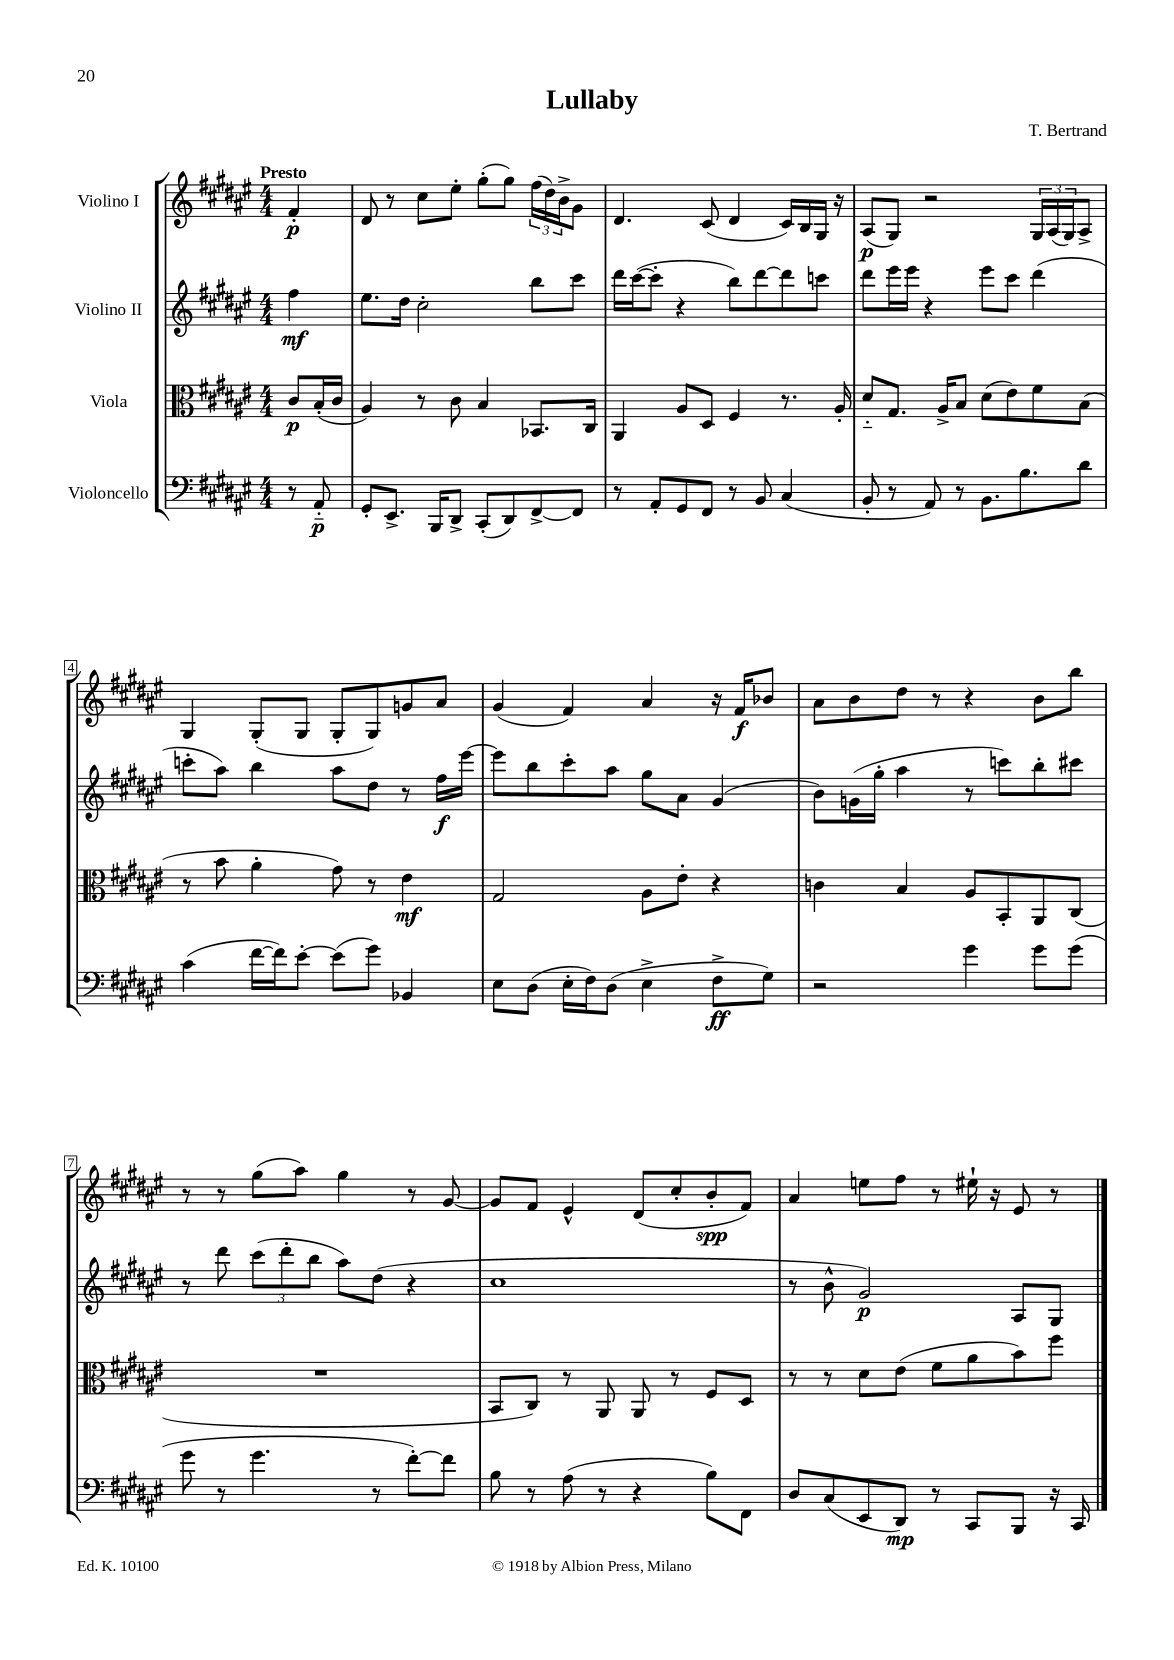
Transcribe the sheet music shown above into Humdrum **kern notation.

**kern	**dynam	**kern	**dynam	**kern	**dynam	**kern	**dynam
*part4	*part4	*part3	*part3	*part2	*part2	*part1	*part1
*staff4	*staff4	*staff3	*staff3	*staff2	*staff2	*staff1	*staff1
*I"Violoncello	*	*I"Viola	*	*I"Violino II	*	*I"Violino I	*
*clefF4	*	*clefC3	*	*clefG2	*	*clefG2	*
*k[f#c#g#d#a#e#]	*	*k[f#c#g#d#a#e#]	*	*k[f#c#g#d#a#e#]	*	*k[f#c#g#d#a#e#]	*
*M4/4	*	*M4/4	*	*M4/4	*	*M4/4	*
=	=	=	=	=	=	=	=
!	!	!	!	!	!	!LO:TX:a:B:t=Presto	!
8r	.	8c#/L	p	4ff#\	mf	4f#'/	p
8AA#/	p	(16B'/L	.	.	.	.	.
.	.	16c#/JJ	.	.	.	.	.
=1	=1	=1	=1	=1	=1	=1	=1
8GG#'/L	.	4A#/)	.	8.ee#\L	.	8d#/	.
8.EE#^/J	.	.	.	.	.	8r	.
.	.	.	.	16dd#\Jk	.	.	.
.	.	8r	.	2cc#'\	.	8cc#\L	.
16BBB/KL	.	.	.	.	.	.	.
8DD#^/J	.	8c#\	.	.	.	8ee#'\J	.
(8CC#'/L	.	4B/	.	.	.	(8gg#'\L	.
8DD#/)	.	.	.	.	.	8gg#\J)	.
[8FF#^/	.	8.BB-X/L	.	8bb\L	.	(24ff#\LL	.
.	.	.	.	.	.	24dd#\)	.
.	.	.	.	.	.	24b^\J	.
8FF#/J]	.	.	.	8ccc#\J	.	8g#\J	.
.	.	16C#/Jk	.	.	.	.	.
=2	=2	=2	=2	=2	=2	=2	=2
8r	.	4AA#/	.	16ddd#\LL	.	4.d#/	.
.	.	.	.	([16ccc#\J	.	.	.
8AA#'/L	.	.	.	8ccc#'\J]	.	.	.
8GG#/	.	8A#/L	.	4r	.	.	.
8FF#/J	.	8D#/J	.	.	.	(8c#/	.
8r	.	4F#/	.	8bb\L)	.	4d#/	.
8BB/	.	.	.	[8ddd#\	.	.	.
(4C#/	.	8.r	.	8ddd#\]	.	16c#/LL)	.
.	.	.	.	.	.	16B/	.
.	.	.	.	8cccn\J	.	16G#/JJ	.
.	.	16A#'/	.	.	.	16r	.
=3	=3	=3	=3	=3	=3	=3	=3
8BB'/	.	8d#/L	.	8ddd#\L	.	(8A#/L	p
8r	.	8.G#/J	.	16eee#\L	.	8G#/J)	.
.	.	.	.	16eee#\JJ	.	.	.
8AA#/)	.	.	.	4r	.	2r	.
.	.	16A#^/KL	.	.	.	.	.
8r	.	8B/J	.	.	.	.	.
8.BB\L	.	(8d#\L	.	8eee#\L	.	.	.
.	.	8e#\)	.	8ccc#\J	.	.	.
8.B\	.	.	.	.	.	.	.
.	.	8f#\	.	(4ddd#\	.	24G#/LL	.
.	.	.	.	.	.	(24A#/	.
.	.	.	.	.	.	24G#/J)	.
8d#\J	.	(8B\J	.	.	.	8A#^/J	.
!!LO:LB:g=z
=4	=4	=4	=4	=4	=4	=4	=4
(4c#\	.	8r	.	8cccn'\L	.	4G#/	.
.	.	8b\	.	8aa#\J)	.	.	.
[16f#\LL	.	4a#'\	.	4bb\	.	(8G#'/L	.
16f#\J])	.	.	.	.	.	.	.
[8e#'\J	.	.	.	.	.	8G#/J	.
(8e#\L]	.	8g#\)	.	8aa#\L	.	8G#'/L	.
8g#\J)	.	8r	.	8dd#\J	.	8G#/)	.
4BB-X/	.	4e#\	mf	8r	.	8gn/	.
.	.	.	.	16ff#\LL	f	8a#/J	.
.	.	.	.	[16eee#\JJ	.	.	.
=5	=5	=5	=5	=5	=5	=5	=5
8E#\L	.	2G#/	.	8eee#\L]	.	(4g#/	.
(8D#\J	.	.	.	8bb\	.	.	.
16E#'\LL	.	.	.	8ccc#'\	.	4f#/)	.
16F#\J)	.	.	.	.	.	.	.
(8D#\J	.	.	.	8aa#\J	.	.	.
4E#^\	.	8A#\L	.	8gg#\L	.	4a#/	.
.	.	8e#'\J	.	8a#\J	.	.	.
8F#^\L	ff	4r	.	(4g#/	.	16r	.
.	.	.	.	.	.	16f#/KL	f
8G#\J)	.	.	.	.	.	8b-X/J	.
=6	=6	=6	=6	=6	=6	=6	=6
2r	.	4cn\	.	8b\L)	.	8a#\L	.
.	.	.	.	(16gn\L	.	8b\	.
.	.	.	.	16gg#'\JJ	.	.	.
.	.	4B/	.	4aa#\	.	8dd#\J	.
.	.	.	.	.	.	8r	.
4g#\	.	8A#/L	.	8r	.	4r	.
.	.	8BB'/	.	8cccn\L)	.	.	.
8g#\L	.	8AA#/	.	8bb'\	.	8b\L	.
(8g#\J	.	(8C#/J	.	8ccc#X\J	.	8bb\J	.
!!LO:LB:g=z
=7	=7	=7	=7	=7	=7	=7	=7
8g#\	.	1r	.	8r	.	8r	.
8r	.	.	.	8ddd#\	.	8r	.
4.g#\	.	.	.	(12ccc#\L	.	(8gg#\L	.
.	.	.	.	12ddd#'\	.	.	.
.	.	.	.	.	.	8aa#\J)	.
.	.	.	.	12bb\J	.	.	.
.	.	.	.	8aa#\L)	.	4gg#\	.
8r	.	.	.	(8dd#\J	.	.	.
[8f#'\L)	.	.	.	4r	.	8r	.
8f#\J]	.	.	.	.	.	[8g#/	.
=8	=8	=8	=8	=8	=8	=8	=8
8B\	.	8BB/L	.	1cc#	.	8g#/L]	.
8r	.	8C#/J)	.	.	.	8f#/J	.
(8A#\	.	8r	.	.	.	4e#^^/	.
8r	.	8AA#/	.	.	.	.	.
4r	.	8AA#/	.	.	.	(8d#/L	.
.	.	8r	.	.	.	8cc#'/	.
8B\L)	.	8F#/L	.	.	.	8b'/	spp
8FF#\J	.	8D#/J	.	.	.	8f#/J)	.
=9	=9	=9	=9	=9	=9	=9	=9
8D#/L	.	8r	.	8r	.	4a#/	.
(8C#/	.	8r	.	8b^^\	.	.	.
8EE#/	.	8d#\L	.	2g#/)	p	8een\L	.
8DD#/J)	mp	(8e#\J	.	.	.	8ff#\J	.
8r	.	8f#\L	.	.	.	8r	.
8CC#/L	.	8a#\	.	.	.	16ee#X`\	.
.	.	.	.	.	.	16r	.
8BBB/J	.	8b\)	.	8A#/L	.	8e#/	.
16r	.	8ff#\J	.	8G#/J	.	8r	.
16CC#/	.	.	.	.	.	.	.
==	==	==	==	==	==	==	==
*-	*-	*-	*-	*-	*-	*-	*-
